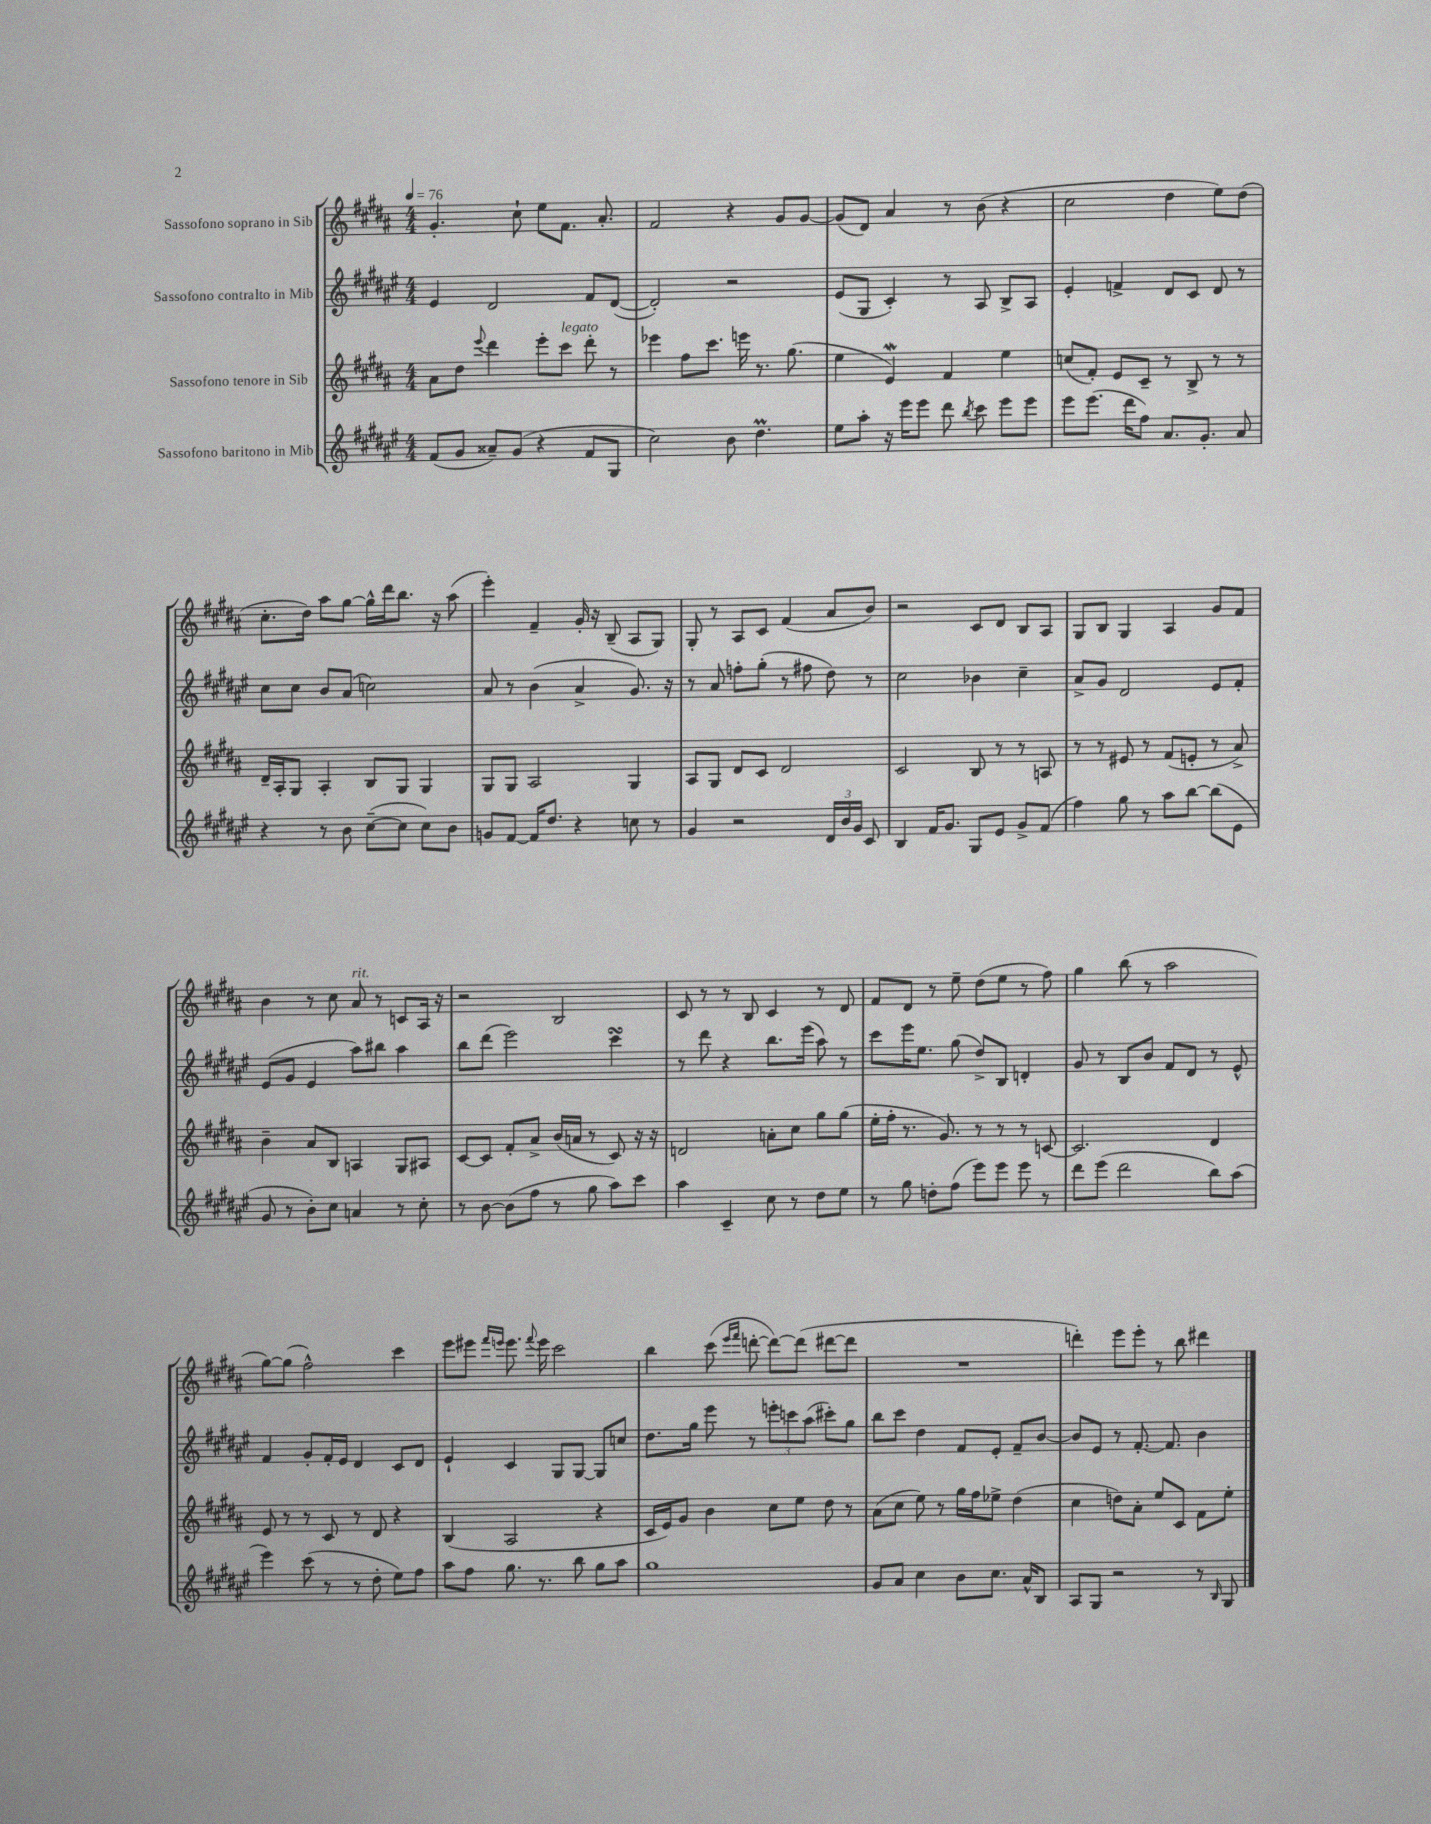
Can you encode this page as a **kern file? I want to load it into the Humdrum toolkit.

**kern	**kern	**kern	**kern
*part4	*part3	*part2	*part1
*staff4	*staff3	*staff2	*staff1
*I"Sassofono baritono in Mib	*I"Sassofono tenore in Sib	*I"Sassofono contralto in Mib	*I"Sassofono soprano in Sib
*clefG2	*clefG2	*clefG2	*clefG2
*k[f#c#g#d#a#e#]	*k[f#c#g#d#a#]	*k[f#c#g#d#a#e#]	*k[f#c#g#d#a#]
*M4/4	*M4/4	*M4/4	*M4/4
*MM76	*MM76	*MM76	*MM76
=1	=1	=1	=1
(8f#/L	8a#\L	4e#/	4.g#'/
8g#/J	8dd#\J	.	.
.	8qqeee/	.	.
8a##X~/L)	4ddd#\	2d#/	.
(8g#/J	.	.	8cc#`\
4r	8eee'\L	.	8ee\L
!	!LO:TX:a:i:t=legato	!	!
.	8ccc#\J	.	8.f#\J
8f#/L	8ddd#'\	8f#/L	.
.	.	.	8.a#'/
8G#/J	8r	([8d#/J	.
=2	=2	=2	=2
2cc#\)	4eee-X\	2d#'/])	2f#/
.	8ff#\L	.	.
.	8.ccc#\J	.	.
8b\	.	2r	4r
.	16eeen\	.	.
4.dd#M\	8.r	.	.
.	.	.	8g#/L
.	(8.gg#\	.	.
.	.	.	[8g#/J
=3	=3	=3	=3
8ee#\L	4ee\	(8e#/L	(8g#/L]
8aa#'\J	.	8G#/J	8d#/J)
16r	4ew/)	4c#'/)	4a#/
16eee#\KL	.	.	.
8eee#\J	.	.	.
8ddd#\	4f#/	8r	8r
8qbb/	.	.	.
8ccc#\	.	8A#/	(8b\
8eee#\L	4ee\	8B^/L	4r
8eee#\J	.	8A#/J	.
=4	=4	=4	=4
8eee#\L	(8ccn/L	4e#'/	2cc#\
(8.eee#\J	8f#'/J)	.	.
.	8e/L	4fn^/	.
16ddd#\KL	.	.	.
8ff#\J)	8c#~/J	.	.
8.a#/L	8r	8d#/L	4dd#\
.	8B^/	8c#/J	.
8.g#'/J	.	.	.
.	8r	8d#/	8ee\L)
8a#/	8r	8r	(8dd#\J
!!LO:LB:g=z
=5	=5	=5	=5
4r	16d#~/LL	8cc#\L	8.cc#'\L
.	16A#'/J	.	.
.	8G#/J	8cc#\J	.
.	.	.	16dd#\Jk)
8r	4A#'/	8b/L	8aa#\L
8b\	.	(8a#/J	[8gg#\J
([8cc#~\L	8B/L	2ccn\)	16gg#^^\LL]
.	.	.	16ddd#\J
8cc#\J]	8G#/J	.	8.bb\J
8cc#\L)	4G#/	.	.
.	.	.	16r
8b\J	.	.	(8aa#\
=6	=6	=6	=6
8gn/L	8G#/L	8a#/	4eee'\)
[8f#/J	8G#/J	8r	.
16f#/KL]	2A#/	(4b\	4f#~/
8.dd#/J	.	.	.
4r	.	4a#^/	16g#'/
.	.	.	16r
.	.	.	(8B~/
8ccn\	4G#/	8.g#/)	8A#/L
8r	.	.	8G#/J)
.	.	16r	.
=7	=7	=7	=7
4g#/	8A#/L	8r	8G#'/
.	8G#/J	8a#/	8r
2r	8d#/L	8ffn'\L	8A#/L
.	8c#/J	(8gg#'\J	8c#/J
.	2d#/	8r	(4f#/
.	.	8ff#X\	.
24d#/LL	.	8dd#\)	8a#/L
24b/	.	.	.
24g#/JJ	.	.	.
8c#/	.	8r	8b/J)
=8	=8	=8	=8
4B/	2c#/	2cc#\	2r
16f#/KL	.	.	.
8.g#/J	.	.	.
8G#/L	8B/	4b-X\	8c#/L
8e#/J	8r	.	8d#/J
8g#^/L	8r	4cc#~\	8B/L
(8f#/J	8An/	.	8A#/J
=9	=9	=9	=9
4ff#\)	8r	8a#^/L	8G#/L
.	8r	8g#/J	8B/J
8gg#\	8e#X/	2d#/	4G#/
8r	8r	.	.
8aa#\L	(8f#/L	.	4A#/
[8bb\J	8en'/J	.	.
(8bb\L]	8r	8e#/L	8g#/L
8e#\J	8a#^/)	8f#'/J	8f#/J
!!LO:LB:g=z
=10	=10	=10	=10
8g#/	4b~\	(8e#/L	4b\
8r	.	8g#/J	.
8b'\L)	8a#/L	4e#/	8r
8cc#\J	8B/J	.	8cc#\
!	!	!	!LO:TX:a:i:t=rit.
4an/	4An/	8aa#\L)	8a#/
.	.	8bb#X\J	8r
8r	8G#/L	4aa#\	8cn/L
8cc#'\	8A#X/J	.	16A#/Jk
.	.	.	16r
=11	=11	=11	=11
8r	[8c#/L	8bb\L	2r
[8b\	8c#/J]	(8ddd#\J	.
(8b\L]	8f#'/L	2eee#\)	.
8ff#\J	8a#^/J	.	.
8r	(16b/LL	.	2B/
.	16an/JJ	.	.
8gg#\	8r	.	.
8aa#\L)	8c#/)	4ccc#sSSS\	.
8ccc#\J	16r	.	.
.	16r	.	.
=12	=12	=12	=12
4aa#\	2dn/	8r	8c#/
.	.	8ddd#\	8r
4c#~/	.	4r	8r
.	.	.	8B/
8cc#\	8an'\L	8.bb\L	4c#/
8r	8cc#\J	.	.
.	.	(16eee#\Jk	.
8dd#\L	8gg#\L	8aa#\)	8r
8ee#\J	(8gg#\J	8r	8d#/
=13	=13	=13	=13
8r	16ee'\LL	8ccc#\L	8f#/L
.	16ff#'\JJ	.	.
8gg#\	8.r	16eee#\K	8d#/J
.	.	8.ee#\J	.
8ddn'\L	.	.	8r
.	8.g#/)	.	.
(8ff#\J	.	(8gg#\	8ee~\
8eee#\L)	8r	8dd#^/L)	(8dd#\L
8eee#\J	8r	8B/J	8ee\J
8eee#\	8r	4dn'/	8r
8r	[8cn/	.	8ff#\)
=14	=14	=14	=14
8ddd#\L	2.c/]	8g#/	4gg#\
(8eee#\J	.	8r	.
2ddd#\	.	8B/L	(8bb\
.	.	8b/J	8r
.	.	8f#/L	2aa#\
.	.	8d#/J	.
8bb\L)	4d#/	8r	.
(8aa#\J	.	8e#^^/	.
!!LO:LB:g=z
=15	=15	=15	=15
4eee#\)	8e/	4f#/	[8gg#\L)
.	8r	.	(8gg#\J]
(8ccc#\	8r	8g#'/L	2ff#^^\)
8r	8c#/	16f#'/L	.
.	.	16e#/JJ	.
8r	8r	4d#/	.
8dd#'\	8d#/	.	.
8ee#\L)	4r	8c#/L	4ccc#\
8ff#\J	.	8d#/J	.
=16	=16	=16	=16
8aa#\L	(4B/	4e#`/	8eee\L
8ff#\J	.	.	8eee#X\J
.	.	.	16qqfff#/LL
.	.	.	16qqeeen/JJ
8.gg#\	2A#/	4c#/	8.eee\
.	.	.	8qqfff#/
8.r	.	.	16eee\
.	.	8G#/L	2ccc#\
8bb\	.	[8G#/J	.
8gg#\L	4r	8G#/L]	.
8aa#\J	.	8ccn/J	.
=17	=17	=17	=17
1gg#	16c#/LL	8.dd#\L	4bb\
.	16e/J)	.	.
.	8g#/J	.	.
.	.	16gg#\Jk	.
.	4b\	8eee#\	(8ccc#\
.	.	.	16qqeee/LL
.	.	.	16qqfff#/JJ
.	.	8r	[8dddn'\
.	8cc#\L	12eeen'\L	8ddd\L_)
.	.	12cccn\	.
.	8ee\J	.	(8ddd\J]
.	.	(12aa#\J	.
.	8dd#\	8ccc#X'\L)	[8ddd#X\L
.	8r	8gg#\J	8ddd#\J]
=18	=18	=18	=18
8g#/L	(8a#\L	8bb\L	1r
8a#/J	8cc#\J	8ccc#\J	.
4cc#\	8ee\)	4dd#\	.
.	8r	.	.
8b\L	16gg#\LL	8f#/L	.
.	16ff#\J	.	.
8.cc#\J	8ee-X^\J	8e#'/J	.
.	(4dd#\	8f#~/L	.
16a#^^/KL	.	.	.
8B/J	.	[8b/J	.
=19	=19	=19	=19
8A#/L	4cc#\	8b/L]	4dddn'\)
8G#/J	.	8e#/J	.
2r	8ddn\L)	8r	8eee\L
.	8a#'\J	[8.f#'/	8eee'\J
.	8ee/L	.	8r
.	.	8.f#/]	.
.	8c#/J	.	8bb\
8r	8f#\L	4b\	4ddd#X\
16qqB/	.	.	.
8G#/	8ee'\J	.	.
==	==	==	==
*-	*-	*-	*-
